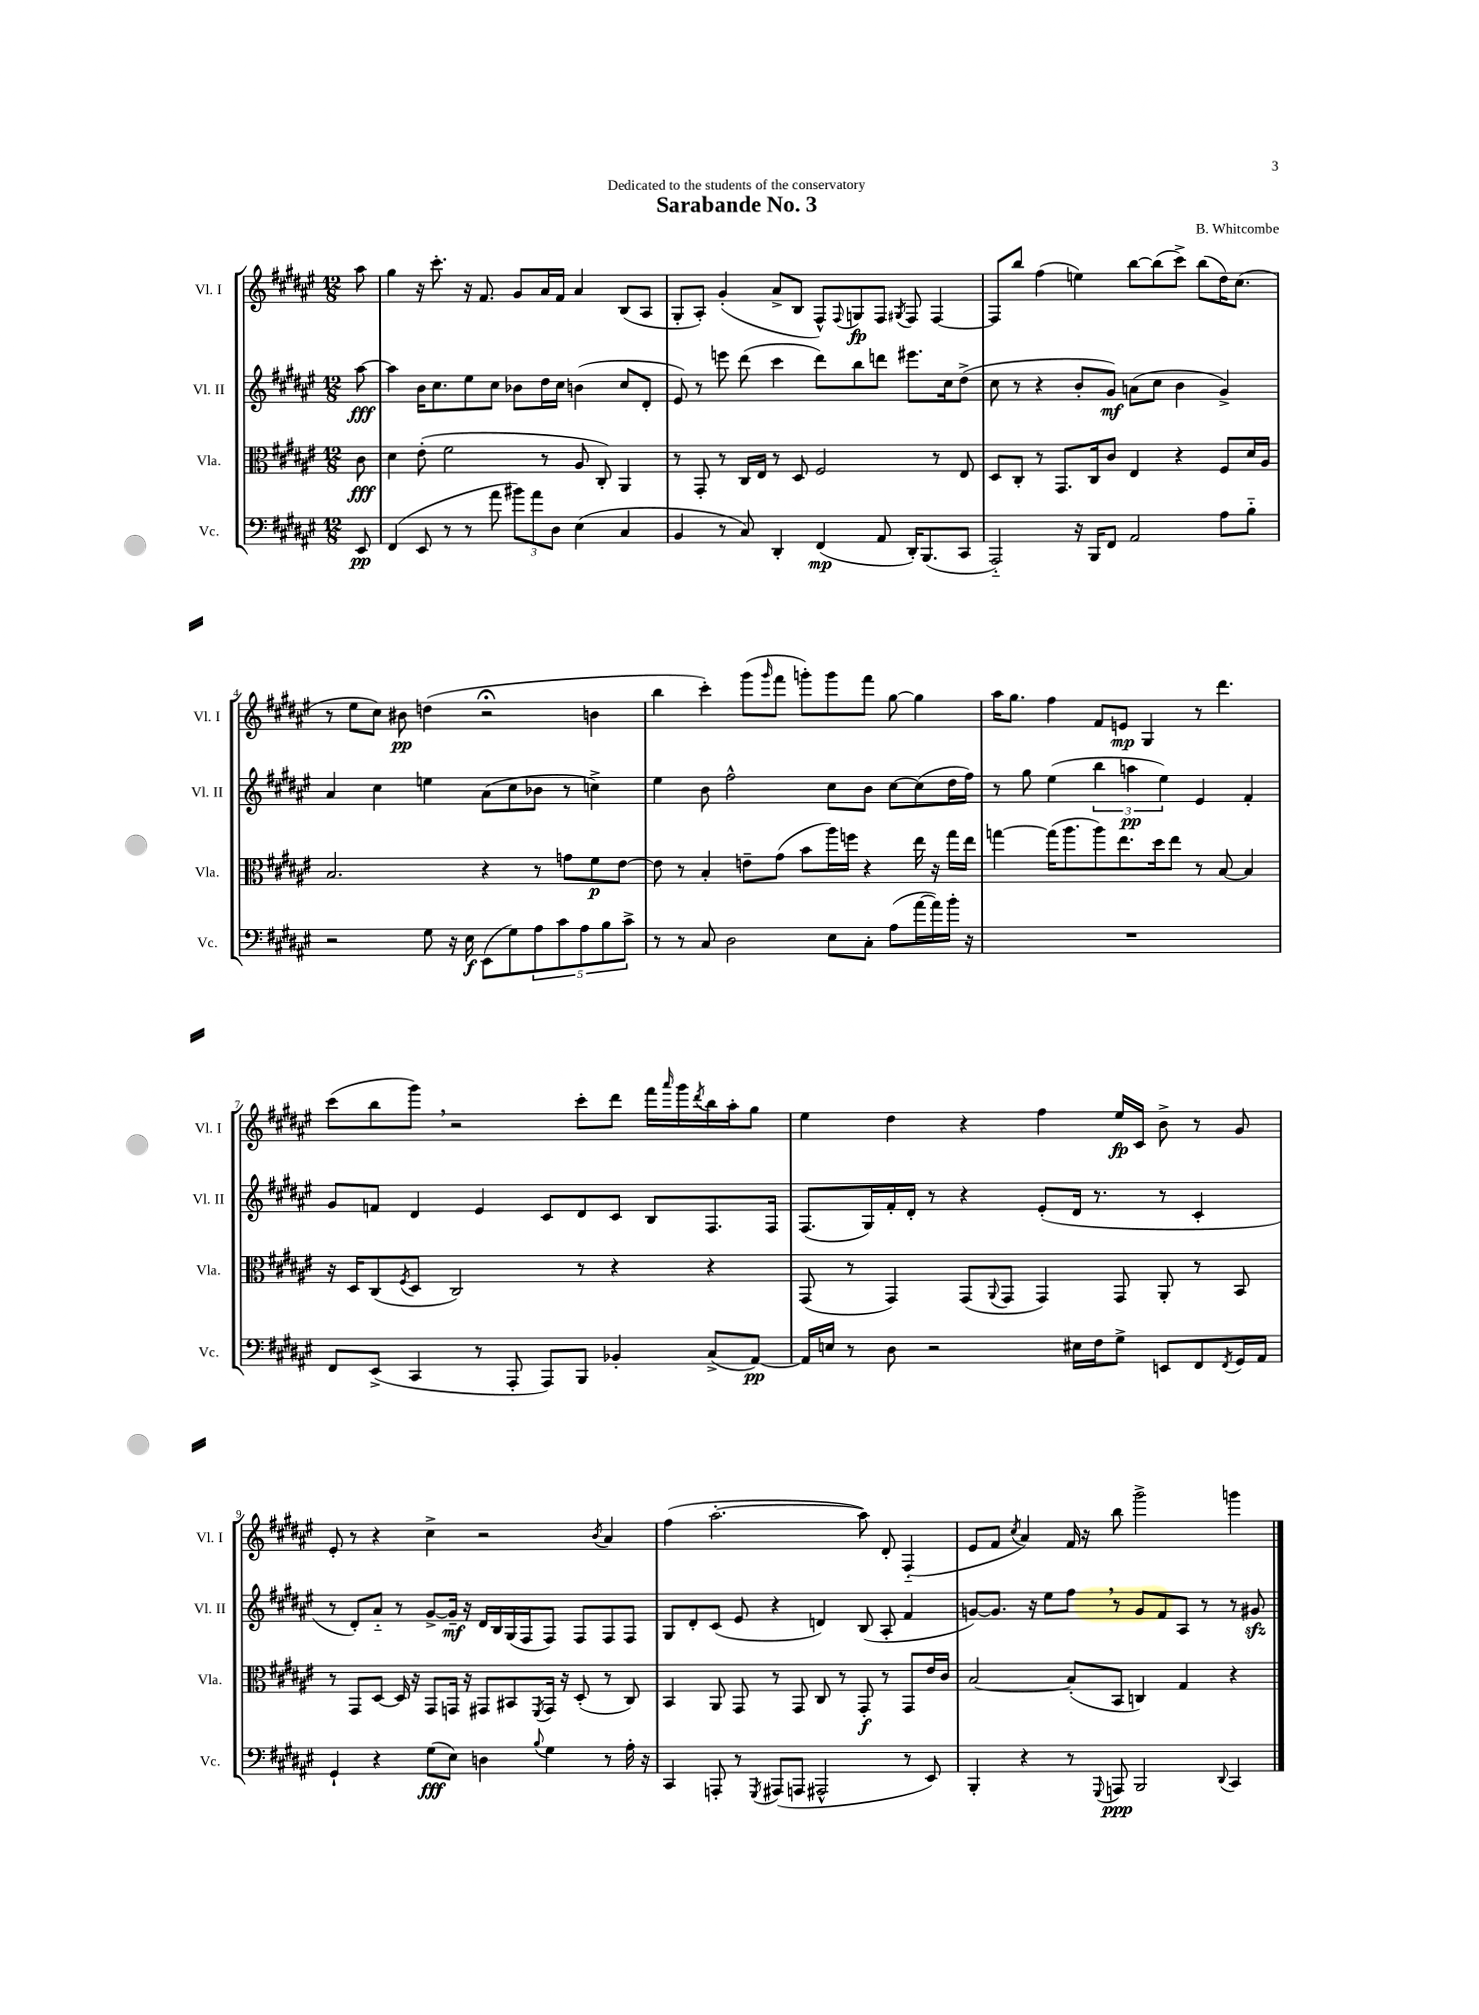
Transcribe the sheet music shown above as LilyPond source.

\header { title = "Sarabande No. 3" composer = "B. Whitcombe" dedication = "Dedicated to the students of the conservatory" }
<<
\new StaffGroup <<
\new Staff = "s0" \with { instrumentName = "Vl. I" shortInstrumentName = "Vl. I" } {
    \clef treble \key fis \major \numericTimeSignature \time 12/8 \partial 8
    ais''8 |
    gis''4 r16 cis'''8.-. r16 fis'8. gis'8 ais'16 fis'16 ais'4 b8( ais8 |
    gis8-. ais8-.) gis'4-.( ais'8-> b8 fis8-^) \appoggiatura { fis8 } g8\fp fis8 \acciaccatura { gis8 } fis8 fis4~ |
    fis8 b''8 fis''4( e''4) b''8~ b''8( cis'''8->) b''8( dis''16) cis''8.( |
    r8 eis''8 cis''8) bis'8\pp d''4( r2\fermata b'4 |
    b''4 cis'''4-.) gis'''8( \grace { gis'''16 } fis'''8 g'''8-.) g'''8 fis'''8 gis''8~ gis''4 |
    ais''16 gis''8. fis''4 fis'8 e'8\mp gis4 r8 dis'''4. |
    cis'''8( b''8 gis'''8) \breathe r2 cis'''8-. dis'''8 fis'''16 \grace { ais'''16 } gis'''16 \acciaccatura { dis'''8 } b''16 ais''16-. gis''8 |
    eis''4 dis''4 r4 fis''4 eis''16\fp cis'16 b'8-> r8 gis'8 |
    eis'8-. r8 r4 cis''4-> r2 \acciaccatura { b'8 } ais'4 |
    fis''4( ais''2.~-. ais''8) dis'8-. fis4-_( |
    eis'8 fis'8 \acciaccatura { cis''8 } ais'4) fis'16 r16 b''8 gis'''2-> g'''4 \bar "|." |
}
\new Staff = "s1" \with { instrumentName = "Vl. II" shortInstrumentName = "Vl. II" } {
    \clef treble \key fis \major \numericTimeSignature \time 12/8 \partial 8
    ais''8~\fff |
    ais''4 b'16 cis''8. eis''8 cis''8 bes'8 dis''16 cis''16 b'4( cis''8 dis'8-. |
    eis'8) r8 e'''8 dis'''8( cis'''4 dis'''8) b''8 d'''8 eis'''8. cis''16 dis''8->( |
    cis''8 r8 r4 b'8-. gis'8\mf) a'8( cis''8 b'4 gis'4->) |
    ais'4 cis''4 e''4 ais'8( cis''8 bes'8 r8 c''4->) |
    eis''4 b'8 fis''2-^ cis''8 b'8 cis''8~ cis''8( dis''16 fis''16) |
    r8 gis''8 eis''4( \tuplet 3/2 { b''4 a''4\pp eis''4) } eis'4 fis'4-. |
    gis'8 f'8 dis'4 eis'4 cis'8 dis'8 cis'8 b8 fis8. fis16 |
    fis8.( gis16) fis'16-. dis'16-. r8 r4 eis'8-.( dis'16 r8. r8 cis'4-. |
    r8 dis'8-.) ais'8-_ r8 gis'8~-> gis'16--\mf r16 dis'16 b16 gis16( fis16 fis8) fis8 fis8 fis8 |
    gis8 dis'8-. cis'8( eis'8 r4 d'4) b8( ais8-. fis'4 |
    g'8~) g'8. r16 eis''8 fis''8 \breathe r8 g'8 fis'8 ais8 r8 r8 gis'8\sfz \bar "|." |
}
\new Staff = "s2" \with { instrumentName = "Vla." shortInstrumentName = "Vla." } {
    \clef alto \key fis \major \numericTimeSignature \time 12/8 \partial 8
    cis'8\fff |
    dis'4 eis'8-.( fis'2 r8 ais8 cis8-.) ais,4 |
    r8 gis,8-. r8 cis16 eis16 r8 dis8 fis2 r8 eis8 |
    dis8 cis8-. r8 gis,8. cis16 cis'8 eis4 r4 fis8 dis'16 ais16 |
    b2. r4 r8 g'8 fis'8\p eis'8~ |
    eis'8 r8 b4-. e'8-- gis'8( b'8 ais''16) f''16 r4 eis''16 r16 gis''16 eis''16 |
    g''4~ g''16( ais''8. ais''8) eis''8. dis''16 eis''8 r8 b8~ b4 |
    r16 dis16 cis8( \acciaccatura { fis8 } dis8 cis2) r8 r4 r4 |
    gis,8( r8 gis,4) gis,8( \appoggiatura { ais,8 } gis,8 gis,4) gis,8 ais,8-. r8 b,8 |
    r8 gis,8 dis8~ dis16 r16 gis,8 g,16 r16 gis,8 bis,8 \acciaccatura { fis,8 } gis,16 r16 dis8-.( r8 cis8) |
    b,4 ais,8 gis,8 r8 gis,8 cis8 r8 gis,8-.\f r8 gis,8 eis'16 cis'16 |
    b2~ b8-.( b,8 c4) gis4 r4 \bar "|." |
}
\new Staff = "s3" \with { instrumentName = "Vc." shortInstrumentName = "Vc." } {
    \clef bass \key fis \major \numericTimeSignature \time 12/8 \partial 8
    eis,8\pp |
    fis,4( eis,8 r8 r8 ais'8 \tuplet 3/2 { bis'8) ais'8 dis8 } eis4( cis4 |
    b,4 r8 cis8) dis,4-. fis,4\mp( ais,8 dis,16-.) b,,8.( cis,8 |
    ais,,2-_) r16 b,,16 fis,8 ais,2 ais8 b8-_ |
    r2 gis8 r16 eis16\f eis,8( gis8) \tuplet 5/4 { ais8 cis'8 ais8 b8 cis'8-> } |
    r8 r8 cis8 dis2 eis8 cis8-. ais8( ais'16~ ais'16) b'16-. r16 |
    R1. |
    fis,8 eis,8->( cis,4 r8 ais,,8-. ais,,8) b,,8 bes,4-. cis8->( ais,8~\pp) |
    ais,16 e16 r8 dis8 r2 eis16 fis16 gis8-> e,8 fis,8 \acciaccatura { fis,8 } gis,16 ais,16 |
    gis,4-! r4 gis8\fff( eis8) d4 \appoggiatura { b8 } gis4 r8 ais16-. r16 |
    cis,4 a,,8-. r8 \acciaccatura { gis,,8 } ais,,8( a,,8 ais,,2-^ r8 eis,8) |
    b,,4-. r4 r8 \appoggiatura { gis,,8 } a,,8\ppp b,,2 \appoggiatura { dis,8 } cis,4 \bar "|." |
}
>>
>>
